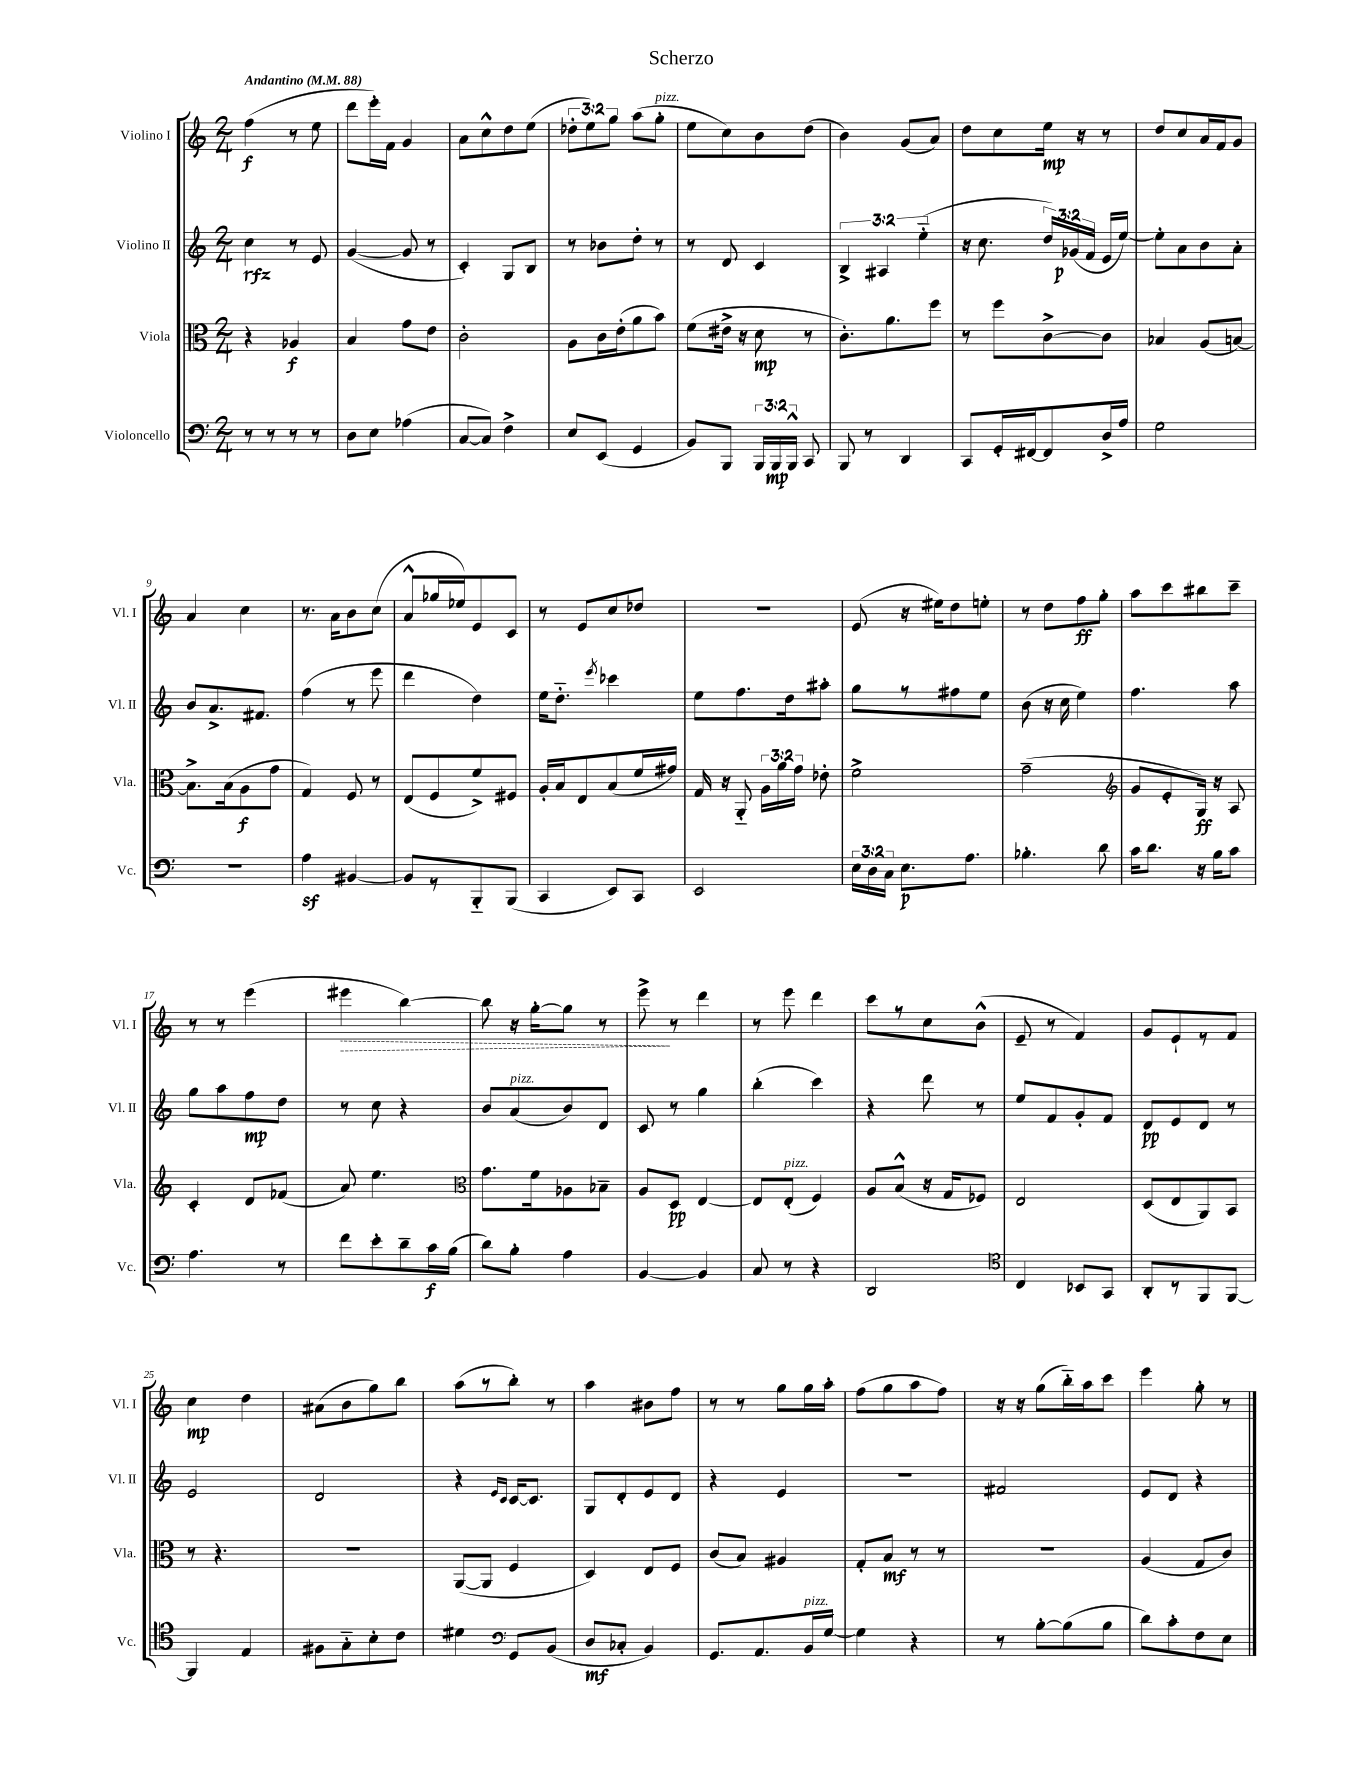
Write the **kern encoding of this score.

**kern	**dynam	**kern	**dynam	**kern	**dynam	**kern	**dynam
*part4	*part4	*part3	*part3	*part2	*part2	*part1	*part1
*staff4	*staff4	*staff3	*staff3	*staff2	*staff2	*staff1	*staff1
*I"Violoncello	*	*I"Viola	*	*I"Violino II	*	*I"Violino I	*
*I'Vc.	*	*I'Vla.	*	*I'Vl. II	*	*I'Vl. I	*
*clefF4	*	*clefC3	*	*clefG2	*	*clefG2	*
*k[]	*	*k[]	*	*k[]	*	*k[]	*
*M2/4	*	*M2/4	*	*M2/4	*	*M2/4	*
*MM88	*	*MM88	*	*MM88	*	*MM88	*
=1	=1	=1	=1	=1	=1	=1	=1
!	!	!	!	!	!	!LO:TX:a:B:t=Andantino	!
8r	.	4r	.	4cc\	rfz	(4ff\	f
8r	.	.	.	.	.	.	.
8r	.	4A-X/	f	8r	.	8r	.
8r	.	.	.	8e/	.	8ee\	.
=2	=2	=2	=2	=2	=2	=2	=2
8D\L	.	4B/	.	([4g/	.	8ddd\L	.
8E\J	.	.	.	.	.	16eee'\L)	.
.	.	.	.	.	.	16f\JJ	.
(4A-X\	.	8g\L	.	8g/]	.	4g/	.
.	.	8e\J	.	8r	.	.	.
=3	=3	=3	=3	=3	=3	=3	=3
[8C/L	.	2c'\	.	4c'/)	.	8a\L	.
8C/J])	.	.	.	.	.	8cc^^\	.
4F^\	.	.	.	8G/L	.	8dd\	.
.	.	.	.	8B/J	.	(8ee\J	.
=4	=4	=4	=4	=4	=4	=4	=4
8E/L	.	8A\L	.	8r	.	12dd-X'\L	.
.	.	.	.	.	.	12ee\)	.
(8EE/J	.	16c\L	.	8b-X\L	.	.	.
.	.	.	.	.	.	12gg\J	.
.	.	(16e'\J	.	.	.	.	.
4GG/	.	8a\	.	8dd'\J	.	(8aa\L	.
!	!	!	!	!	!	!LO:TX:a:i:t=pizz.	!
.	.	8b\J)	.	8r	.	8gg'\J	.
=5	=5	=5	=5	=5	=5	=5	=5
8BB/L)	.	(8f\L	.	8r	.	8ee\L	.
8BBB/J	.	16e#X^\Jk	.	8d/	.	8cc\)	.
.	.	16r	.	.	.	.	.
24BBB/LL	.	8d\	mp	4c/	.	8b\	.
24BBB/	mp	.	.	.	.	.	.
24BBB^^/JJ	.	.	.	.	.	.	.
8CC/	.	8r	.	.	.	(8dd\J	.
=6	=6	=6	=6	=6	=6	=6	=6
8BBB/	.	8.c'\L)	.	6B^/	.	4b\)	.
8r	.	.	.	.	.	.	.
.	.	.	.	6A#X/	.	.	.
.	.	8.a\	.	.	.	.	.
4DD/	.	.	.	.	.	(8g/L	.
.	.	.	.	(6ee\	.	.	.
.	.	8ff\J	.	.	.	8a/J)	.
=7	=7	=7	=7	=7	=7	=7	=7
8CC/L	.	8r	.	16r	.	8dd\L	.
.	.	.	.	8.cc\	.	.	.
16GG'/L	.	8ff\L	.	.	.	8cc\	.
[16FF#X/J	.	.	.	.	.	.	.
8FF#/]	.	[8c^\	.	24dd/LL)	.	16ee\Jk	mp
.	.	.	.	(24g-X/	p	.	.
.	.	.	.	.	.	16r	.
.	.	.	.	24f/JJ	.	.	.
16D^/L	.	8c\J]	.	16e/LL	.	8r	.
16A/JJ	.	.	.	[16ee/JJ)	.	.	.
=8	=8	=8	=8	=8	=8	=8	=8
2G\	.	4B-X/	.	8ee'\L]	.	8dd/L	.
.	.	.	.	8a\	.	8cc/	.
.	.	(8A/L	.	8b\	.	16a/L	.
.	.	.	.	.	.	16f/J	.
.	.	[8Bn/J)	.	8a'\J	.	8g/J	.
!!LO:LB:g=z
=9	=9	=9	=9	=9	=9	=9	=9
2r	.	8.B^\L]	.	8b/L	.	4a/	.
.	.	.	.	8.a^/	.	.	.
.	.	(16B\k	.	.	.	.	.
.	.	8A\	f	.	.	4cc\	.
.	.	.	.	8.f#X/J	.	.	.
.	.	8g\J	.	.	.	.	.
=10	=10	=10	=10	=10	=10	=10	=10
4Az\	.	4G/)	.	(4ff\	.	8.r	.
.	.	.	.	.	.	16a\KL	.
[4BB#X/	.	8F/	.	8r	.	8b\	.
.	.	8r	.	8eee\	.	(8cc\J	.
=11	=11	=11	=11	=11	=11	=11	=11
8BB#/L]	.	(8E/L	.	4ddd\	.	8a^^/L	.
8r	.	8F/	.	.	.	16gg-X/L	.
.	.	.	.	.	.	16ee-X/J)	.
8BBB/	.	8f^/)	.	4dd\)	.	8e/	.
(8BBB/J	.	8F#X/J	.	.	.	8c/J	.
=12	=12	=12	=12	=12	=12	=12	=12
4CC/	.	16A'/LL	.	16ee\KL	.	8r	.
.	.	16B/J	.	8.dd\J	.	.	.
.	.	8E/	.	.	.	8e/L	.
.	.	.	.	8qeee/	.	.	.
8EE/L)	.	(8B/	.	4ccc-X\	.	8cc/	.
8CC/J	.	16f/L	.	.	.	8dd-X/J	.
.	.	16g#X/JJ)	.	.	.	.	.
=13	=13	=13	=13	=13	=13	=13	=13
2EE/	.	16G/	.	8ee\L	.	2r	.
.	.	16r	.	.	.	.	.
.	.	8AA/	.	8.ff\	.	.	.
.	.	24A\LL	.	.	.	.	.
.	.	24a\	.	.	.	.	.
.	.	.	.	16dd\k	.	.	.
.	.	24g\JJ	.	.	.	.	.
.	.	8e-X'\	.	8aa#X'\J	.	.	.
=14	=14	=14	=14	=14	=14	=14	=14
24E\LL	.	2f^\	.	8gg\L	.	(8e/	.
24D\	.	.	.	.	.	.	.
24C\JJ	.	.	.	.	.	.	.
8.E\L	p	.	.	8r	.	16r	.
.	.	.	.	.	.	16ee#X\KL)	.
.	.	.	.	8ff#X\	.	8dd\	.
8.A\J	.	.	.	.	.	.	.
.	.	.	.	8ee\J	.	8een'\J	.
=15	=15	=15	=15	=15	=15	=15	=15
4.B-X'\	.	(2g~\	.	(8b\	.	8r	.
.	.	.	.	16r	.	8dd\L	.
.	.	.	.	16cc\	.	.	.
.	.	.	.	4ee\)	.	8ff\	ff
8d\	.	.	.	.	.	8gg'\J	.
=16	=16	=16	=16	=16	=16	=16	=16
*	*	*clefG2	*	*	*	*	*
16c\KL	.	8g/L	.	4.ff\	.	8aa\L	.
8.d\J	.	.	.	.	.	.	.
.	.	8e'/	.	.	.	8ccc\	.
16r	.	16G/Jk)	ff	.	.	8bb#X\	.
16B\KL	.	16r	.	.	.	.	.
8c\J	.	8A/	.	8aa\	.	8ccc~\J	.
!!LO:LB:g=z
=17	=17	=17	=17	=17	=17	=17	=17
4.A\	.	4c'/	.	8gg\L	.	8r	.
.	.	.	.	8aa\	.	8r	.
.	.	8d/L	.	8ff\	mp	(4eee\	.
8r	.	(8f-X/J	.	8dd\J	.	.	.
=18	=18	=18	=18	=18	=18	=18	=18
!	!	!	!	!	!	!	!LO:HP:b
8f\L	.	8a/)	.	8r	.	4eee#X\	>
8e'\	.	4.ee\	.	8cc\	.	.	.
8d~\	.	.	.	4r	.	[4bb\)	.
16c\L	f	.	.	.	.	.	.
(16B\JJ	.	.	.	.	.	.	.
=19	=19	=19	=19	=19	=19	=19	=19
*	*	*clefC3	*	*	*	*	*
8d\L)	.	8.g\L	.	8b/L	.	8bb\]	.
!	!	!	!	!LO:TX:a:i:t=pizz.	!	!	!
8B'\J	.	.	.	(8a/	.	16r	.
.	.	16f\k	.	.	.	[16gg'\KL	.
4A\	.	8A-X\	.	8b/)	.	8gg\J]	.
.	.	8B-X~\J	.	8d/J	.	8r	.
=20	=20	=20	=20	=20	=20	=20	=20
[4BB/	.	8A/L	.	8c/	.	8eee^\	.
.	.	8D/J	pp	8r	.	8r	]
4BB/]	.	[4E/	.	4gg\	.	4ddd\	.
=21	=21	=21	=21	=21	=21	=21	=21
8C/	.	8E/L]	.	(4bb'\	.	8r	.
!	!	!LO:TX:a:i:t=pizz.	!	!	!	!	!
8r	.	(8E'/J	.	.	.	8eee\	.
4r	.	4F/)	.	4ccc\)	.	4ddd\	.
=22	=22	=22	=22	=22	=22	=22	=22
2DD/	.	8A/L	.	4r	.	8ccc\L	.
.	.	(8B^^/J	.	.	.	8r	.
.	.	16r	.	8ddd\	.	8cc\	.
.	.	16G/KL	.	.	.	.	.
.	.	8F-X/J)	.	8r	.	(8b^^\J	.
=23	=23	=23	=23	=23	=23	=23	=23
*clefC4	*	*	*	*	*	*	*
4C/	.	2E/	.	8ee/L	.	8e~/	.
.	.	.	.	8f/	.	8r	.
8BB-X/L	.	.	.	8g'/	.	4f/)	.
8GG/J	.	.	.	8f/J	.	.	.
=24	=24	=24	=24	=24	=24	=24	=24
8AA'/L	.	(8D/L	.	8d/L	pp	8g/L	.
8r	.	8E/	.	8e/	.	8e`/	.
8FF/	.	8AA/)	.	8d/J	.	8r	.
[8FF/J	.	8BB/J	.	8r	.	8f/J	.
!!LO:LB:g=z
=25	=25	=25	=25	=25	=25	=25	=25
4FF/]	.	8r	.	2e/	.	4cc\	mp
.	.	4.r	.	.	.	.	.
4E/	.	.	.	.	.	4dd\	.
=26	=26	=26	=26	=26	=26	=26	=26
8F#X\L	.	2r	.	2d/	.	(8a#X\L	.
8G\	.	.	.	.	.	8b\	.
8B'\	.	.	.	.	.	8gg\)	.
8c\J	.	.	.	.	.	8bb\J	.
=27	=27	=27	=27	=27	=27	=27	=27
4d#X\	.	([8AA/L	.	4r	.	(8aa\L	.
.	.	8AA/J]	.	.	.	8r	.
*clefF4	*	*	*	*	*	*	*
.	.	.	.	16qqe/LL	.	.	.
.	.	.	.	16qqc/JJ	.	.	.
8GG/L	.	4F/	.	[16c/KL	.	8bb'\J)	.
.	.	.	.	8.c/J]	.	.	.
(8BB/J	.	.	.	.	.	8r	.
=28	=28	=28	=28	=28	=28	=28	=28
8D/L	mf	4D/)	.	8G/L	.	4aa\	.
8C-X'/J	.	.	.	8d'/	.	.	.
4BB/)	.	8E/L	.	8e/	.	8b#X\L	.
.	.	8F/J	.	8d/J	.	8ff\J	.
=29	=29	=29	=29	=29	=29	=29	=29
8.GG/L	.	(8c/L	.	4r	.	8r	.
.	.	8B/J)	.	.	.	8r	.
8.AA/	.	.	.	.	.	.	.
.	.	4A#X/	.	4e/	.	8gg\L	.
!LO:TX:a:i:t=pizz.	!	!	!	!	!	!	!
16BB/L	.	.	.	.	.	16gg\L	.
[16G/JJ	.	.	.	.	.	16aa'\JJ	.
=30	=30	=30	=30	=30	=30	=30	=30
4G\]	.	8G'/L	.	2r	.	(8ff\L	.
.	.	8B/J	mf	.	.	8gg\	.
4r	.	8r	.	.	.	8aa\	.
.	.	8r	.	.	.	8ff\J)	.
=31	=31	=31	=31	=31	=31	=31	=31
8r	.	2r	.	2f#X/	.	16r	.
.	.	.	.	.	.	16r	.
[8B'\L	.	.	.	.	.	(8gg\L	.
(8B\]	.	.	.	.	.	16bb\L)	.
.	.	.	.	.	.	16aa\J	.
8B\J	.	.	.	.	.	8ccc\J	.
=32	=32	=32	=32	=32	=32	=32	=32
8d\L)	.	(4A/	.	8e/L	.	4eee\	.
8c'\	.	.	.	8d/J	.	.	.
8F\	.	8G/L	.	4r	.	8gg'\	.
8E\J	.	8c/J)	.	.	.	8r	.
==	==	==	==	==	==	==	==
*-	*-	*-	*-	*-	*-	*-	*-
